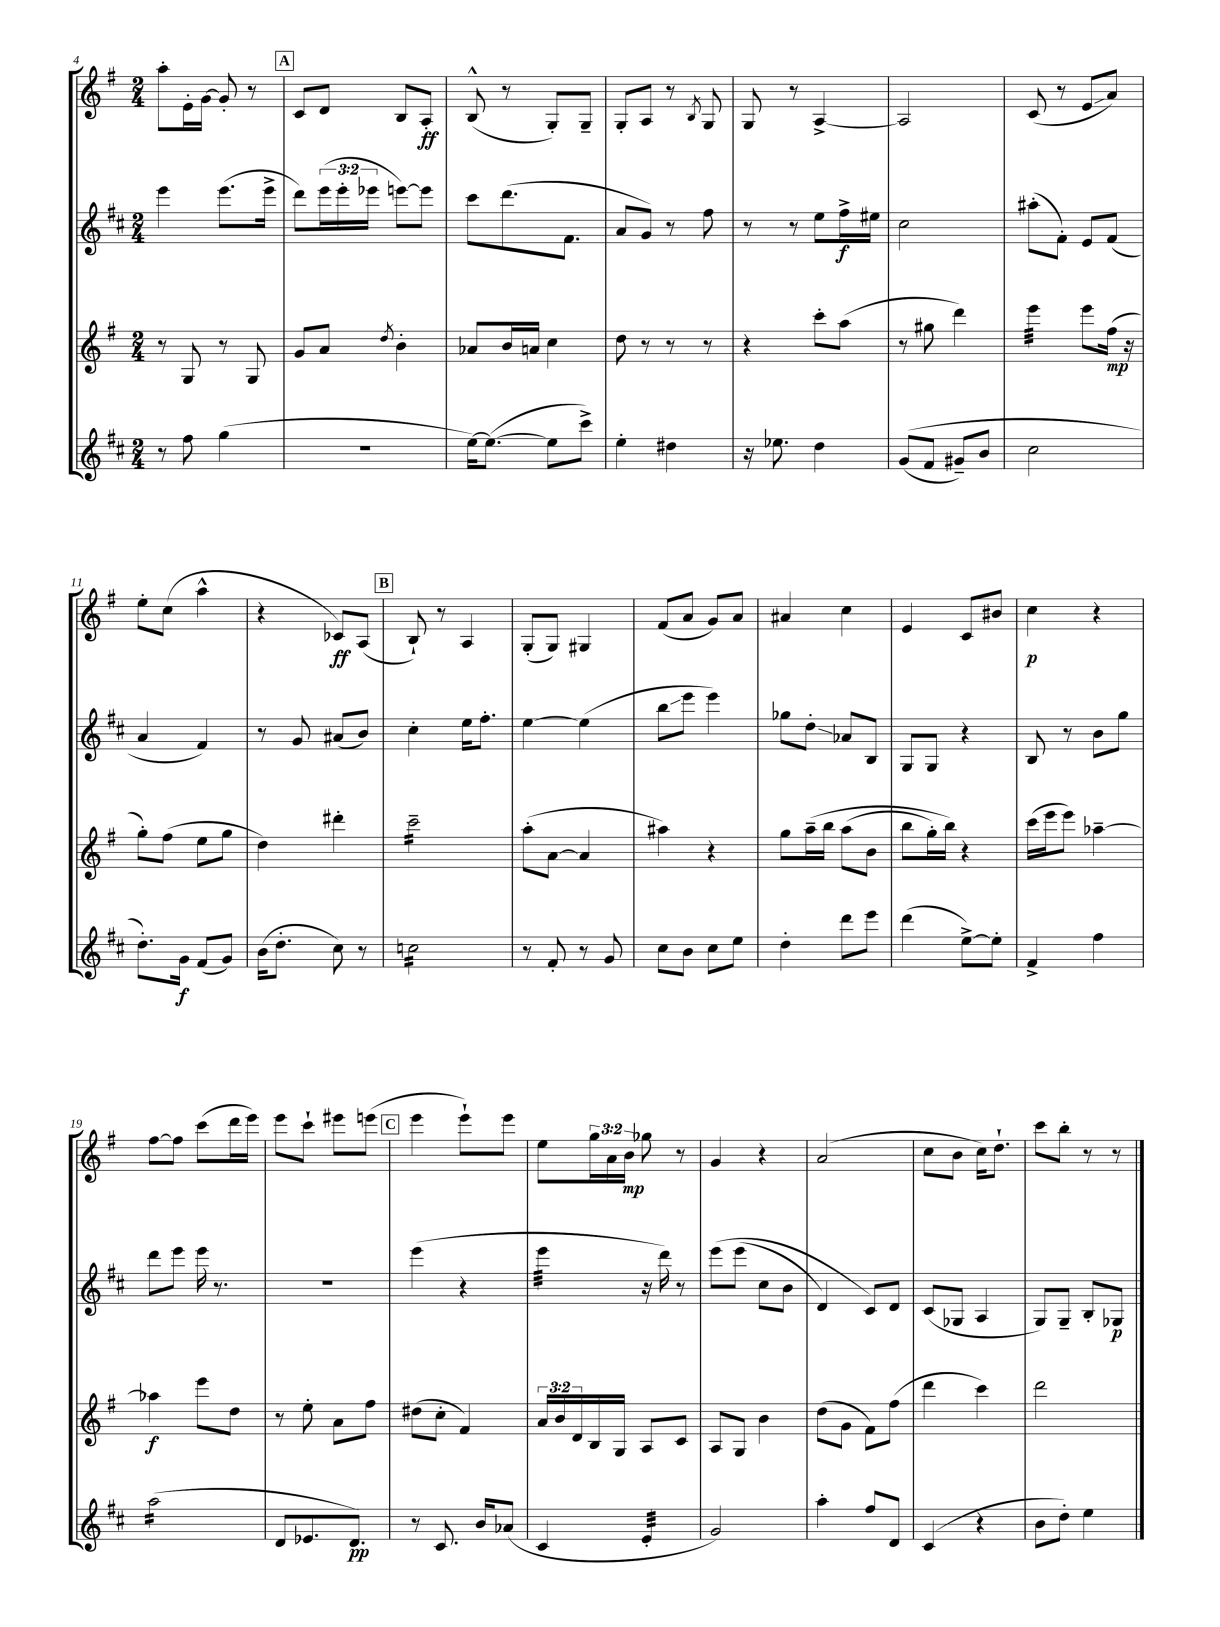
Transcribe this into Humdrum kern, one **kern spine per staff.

**kern	**kern	**kern	**kern
*staff4	*staff3	*staff2	*staff1
*clefG2	*clefG2	*clefG2	*clefG2
*k[f#c#]	*k[f#]	*k[f#c#]	*k[f#]
*M2/4	*M2/4	*M2/4	*M2/4
8r	8r	4eee\	8aa'\L
8ff#\	8G/	.	16e'\L
.	.	.	[16g\JJ
(4gg\	8r	(8.eee\L	8g'/]
.	8G/	.	8r
.	.	16eee^\Jk	.
=	=	=	=
2r	8g/L	8ddd\L)	8c/L
.	8a/J	(24eee\L	8d/J
.	.	24eee'\	.
.	.	24eee-\JJ	.
.	8qdd/	.	.
.	4b'\	[8eee\L)	8B/L
.	.	8eee\]J	8A'/J
=	=	=	=
[16ee\LK)	8a-/L	8ccc#\L	(8B^^/
(8.ee\_J	.	.	.
.	16b/L	(8.ddd\	8r
.	16a/JJ	.	.
8ee\]L	4cc\	.	8G'/L)
.	.	8.f#\J	.
8ccc#^\J)	.	.	8G~/J
=	=	=	=
4ee'\	8dd\	8a/L	8G'/L
.	8r	8g/J)	8A/J
4dd#\	8r	8r	8r
.	.	.	8qB/
.	8r	8ff#\	8G/
=	=	=	=
16r	4r	8r	8G/
8.ee-\	.	.	.
.	.	8r	8r
4dd\	8ccc'\L	8ee\L	[4A^/
.	(8aa\J	16ff#^\L	.
.	.	16ee#\JJ	.
=	=	=	=
&((8g/L	8r	2cc#\	2A/]
8f#/J	8gg#\	.	.
8g#~/L)	4ddd\)	.	.
8b/J	.	.	.
=	=	=	=
2cc#\	4eee\	(8aa#'\L	(8c/
.	.	8f#'\J)	8r
.	8eee\L	8e/L	8e/L
.	(16ff#\Jk	(8f#/J	8a/J)
.	16r	.	.
=	=	=	=
8.dd'\L&)	8gg'\L)	4a/	8ee'\L
.	(8ff#\J	.	(8cc\J
16g\Jk	.	.	.
(8f#/L	8ee\L	4f#/)	4aa^^\
8g/J)	8gg\J	.	.
=	=	=	=
(16b\LK	4dd\)	8r	4r
8.dd'\J	.	.	.
.	.	8g/	.
8cc#\)	4ddd#'\	(8a#/L	8c-/L)
8r	.	8b/J)	(8A/J
=	=	=	=
2cc\	2ccc~\	4cc#'\	8B`/)
.	.	.	8r
.	.	16ee\LK	4A/
.	.	8.ff#'\J	.
=	=	=	=
8r	(8aa'\L	[4ee\	(8G'/L
8f#'/	[8a\J	.	8G/J)
8r	4a/]	(4ee\]	4G#/
8g/	.	.	.
=	=	=	=
8cc#\L	4aa#\)	8bb\L	(8f#/L
8b\J	.	8eee\J	8a/J
8cc#\L	4r	4eee\)	8g/L)
8ee\J	.	.	8a/J
=	=	=	=
4dd'\	8gg\L	8gg-\L	4a#/
.	&(16aa~\L	8dd'\J	.
.	16bb\JJ	.	.
8ddd\L	(8aa\L	8a-/L	4cc\
8eee\J	8b\J	8B/J	.
=	=	=	=
(4ddd\	8bb\L	8G/L	4e/
.	16gg'\L)	8G/J	.
.	16bb\JJ&)	.	.
[8ee^\L)	4r	4r	8c/L
8ee'\]J	.	.	8b#/J
=	=	=	=
4f#^/	(16ccc\LL	8B/	4cc\
.	16eee\J	.	.
.	8eee\J)	8r	.
4ff#\	[4aa-~\	8b\L	4r
.	.	8gg\J	.
=	=	=	=
(2aa\	4aa-\]	8ddd\L	[8ff#\L
.	.	8eee\J	8ff#\]J
.	8eee\L	16eee\	(8ccc\L
.	.	8.r	.
.	8dd\J	.	16ddd\L
.	.	.	16eee\JJ)
=	=	=	=
8d/L	8r	2r	8eee\L
8.e-/	8ee'\	.	8ccc`\J
.	8a\L	.	8eee#\L
8.d/J)	.	.	.
.	8ff#\J	.	(8eee\J
=	=	=	=
8r	(8dd#\L	(4eee\	4eee\
8.c#/	8cc'\J	.	.
.	4f#/)	4r	8eee`\L)
16b/LK	.	.	.
(8a-/J	.	.	8eee\J
=	=	=	=
4c#/	24a/LL	4eee\	8ee\L
.	24b/	.	.
.	24d/	.	.
.	16B/	.	24gg\L
.	.	.	24a\
.	16G/JJ	.	.
.	.	.	24b\JJ
4e'/	8A/L	16r	8gg-\
.	.	16ddd\)	.
.	8c/J	8r	8r
=	=	=	=
2g/)	8A/L	&(8eee\L	4g/
.	8G/J	(8eee\J	.
.	4b\	8cc#\L	4r
.	.	8b\J	.
=	=	=	=
4aa'\	(8dd\L	4d/)	(2a/
.	8g\J	.	.
8ff#/L	8f#\L)	8c#/L&)	.
8d/J	(8ff#\J	8d/J	.
=	=	=	=
(4c#/	4ddd\	(8c#/L	8cc\L
.	.	8G-/J	8b\J
4r	4ccc\)	4A/	16cc\LK)
.	.	.	8.dd`\J
=	=	=	=
8b\L	2ddd\	8G/L)	8ccc\L
8dd'\J)	.	8G~/J	8bb'\J
4ee\	.	8B'/L	8r
.	.	8G-/J	8r
==	==	==	==
*-	*-	*-	*-
